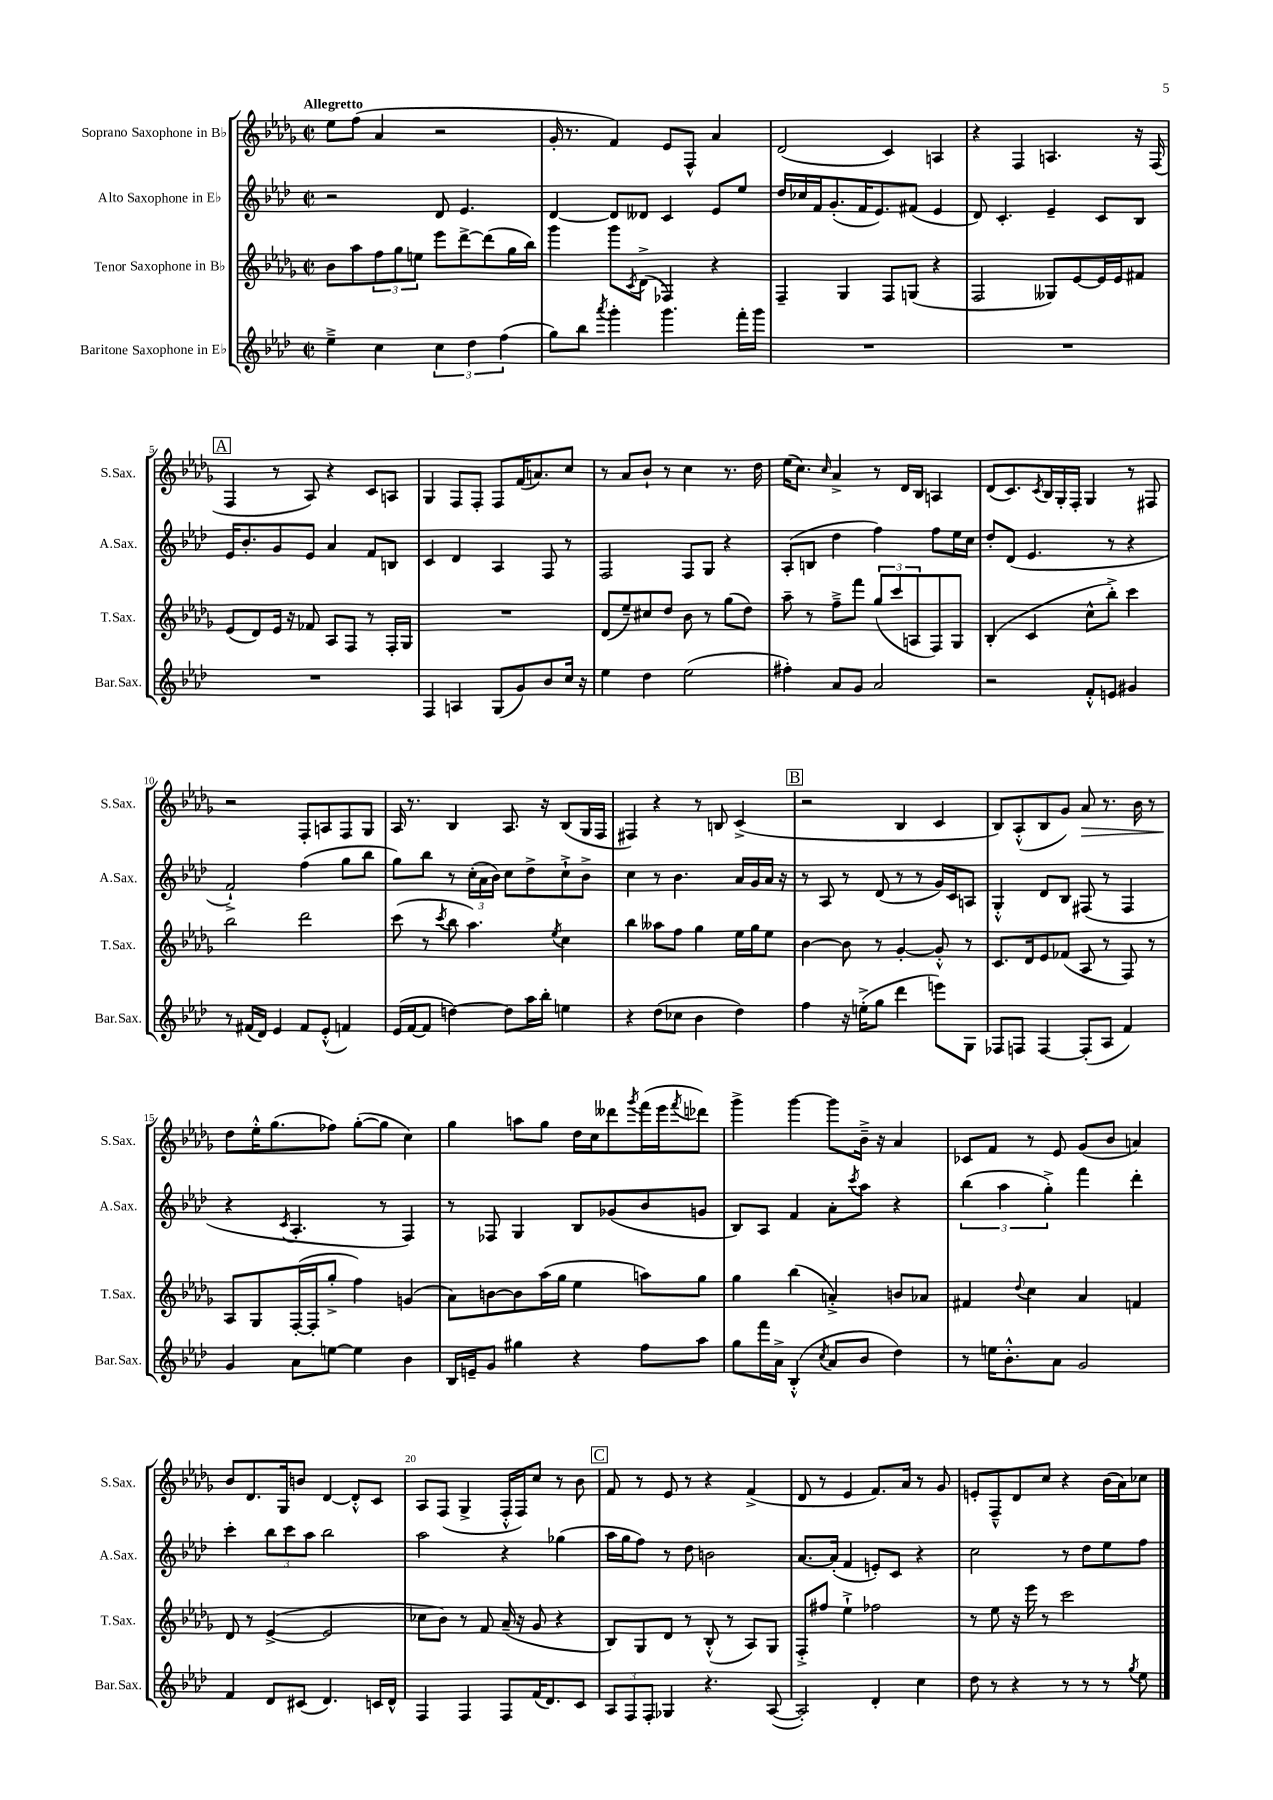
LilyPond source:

<<
\new StaffGroup <<
\new Staff = "s0" \with { instrumentName = "Soprano Saxophone in Bb" shortInstrumentName = "S.Sax." } {
    \clef treble \key des \major \defaultTimeSignature \time 2/2 \tempo "Allegretto"
    ees''8 f''8( aes'4 r2 |
    ges'16-. r8. f'4) ees'8 f8-^ aes'4 |
    des'2( c'4) a4 |
    r4 f4 a4. r16 f16( |
    \mark \markup { \box "A" } f4 r8 aes8) r4 c'8 a8 |
    ges4 f8 f8-. f8 f'16( a'8.) c''8 |
    r8 aes'8 bes'8-! r8 c''4 r8. des''16 |
    ees''16( c''8.) \grace { c''16 } aes'4-> r8 des'16 bes16 a4 |
    des'8( c'8.) \acciaccatura { c'8 } bes16 ges16-. f16-. ges4 r8 fis8 |
    r2 f8-. a8 f8 ges8 |
    aes16 r8. bes4 aes8. r16 bes8( ges16 f16 |
    fis4) r4 r8 b8 c'4->( |
    \mark \markup { \box "B" } r2 bes4 c'4 |
    bes8) aes8-.-^( bes8 ges'8) aes'8\> r8. bes'16 r8 |
    des''8\! ees''16-.-^ ges''8.( fes''8) ges''8~-.( ges''8 c''4) |
    ges''4 a''8 ges''8 des''16 c''16 deses'''8 \acciaccatura { ges'''8 } f'''16( ees'''16 \acciaccatura { f'''8 } des'''8) |
    ges'''4-> ges'''4~ ges'''8 bes'16---> r16 aes'4 |
    ces'8 f'8 r8 ees'8 ges'8( bes'8 a'4) |
    bes'8 des'8. ges16 b'8 des'4~ des'8-.-^ c'8 |
    aes8 f8( ges4-> f16-.-^ f16) c''8 r8 bes'8 |
    \mark \markup { \box "C" } f'8 r8 ees'8 r8 r4 f'4->( |
    des'8 r8 ees'4 f'8.) aes'16 r8 ges'8 |
    e'8-. f8---^ des'8 c''8 r4 bes'16( aes'16) ces''8 \bar "|." |
}
\new Staff = "s1" \with { instrumentName = "Alto Saxophone in Eb" shortInstrumentName = "A.Sax." } {
    \clef treble \key aes \major \defaultTimeSignature \time 2/2
    r2 des'8 ees'4. |
    des'4~ des'8 deses'8 c'4 ees'8 ees''8 |
    des''16 ces''16 f'16 g'8.-.( f'16 ees'8.) fis'8( ees'4 |
    des'8) c'4.-. ees'4-- c'8 bes8 |
    \mark \markup { \box "A" } ees'16 bes'8.-. g'8 ees'8 aes'4 f'8 b8 |
    c'4 des'4 aes4 f8 r8 |
    f2 f8 g8 r4 |
    aes8-.( b8 des''4 f''4) f''8 ees''16 c''16 |
    des''8-. des'8( ees'4. r8 r4 |
    f'2-!->) f''4( g''8 bes''8 |
    g''8) bes''8 r8 \tuplet 3/2 { c''16-.( aes'16 bes'16) } c''8 des''8-> c''8-!-> bes'8-> |
    c''4 r8 bes'4. aes'16 g'16 aes'16 r16 |
    \mark \markup { \box "B" } r8 aes8 r8 des'8( r8 r8 g'16) c'16 a8 |
    g4-.-^ des'8 bes8 fis8( r8 fis4 |
    r4 \acciaccatura { c'8 } aes4.-. r8 f4) |
    r8 fes8 g4 bes8 ges'8( bes'8 g'8 |
    bes8) aes8 f'4 aes'8-. \acciaccatura { c'''8 } aes''8 r4 |
    \tuplet 3/2 { bes''4( aes''4 g''4-.->) } f'''4 des'''4-. |
    c'''4-. \tuplet 3/2 { bes''8 c'''8 aes''8 } bes''2 |
    aes''2 r4 ges''4( |
    \mark \markup { \box "C" } aes''16 g''16 f''8) r8 des''8 b'2 |
    aes'8.~ aes'16-.( f'4 e'8-.) c'8 r4 |
    c''2 r8 des''8 ees''8 f''8 \bar "|." |
}
\new Staff = "s2" \with { instrumentName = "Tenor Saxophone in Bb" shortInstrumentName = "T.Sax." } {
    \clef treble \key des \major \defaultTimeSignature \time 2/2
    bes'8 aes''8 \tuplet 3/2 { f''8 ges''8 e''8 } ees'''8 des'''8~-> des'''8( ges''16 bes''16) |
    ges'''4 ges'''8 \acciaccatura { c'8 } des'8->( fes4) r4 |
    f4-- ges4 f8 g8( r4 |
    f2 geses8) ees'8~ ees'16 ees'16 fis'8 |
    \mark \markup { \box "A" } ees'8( des'8) ees'16 r16 fes'8 aes8 f8 r8 f16-. ges16 |
    R1 |
    des'8( ees''8--) cis''8 des''8 bes'8 r8 ges''8( des''8) |
    aes''8-- r8 f''8---> f'''8 \tuplet 3/2 { ges''8( c'''8 a8 } f8) ges8 |
    bes4-.( c'4 c''8-^ bes''8-.->) c'''4 |
    bes''2 des'''2 |
    c'''8( r8 \acciaccatura { c'''8 } bes''8 aes''4.) \acciaccatura { ees''8 } c''4 |
    bes''4 aeses''8 f''8 ges''4 ees''16 ges''16 ees''8 |
    \mark \markup { \box "B" } bes'4~ bes'8 r8 ges'4~-. ges'8-.-^ r8 |
    c'8. des'16 ees'8 fes'8( aes8 r8 f8) r8 |
    aes8 ges8 f16~-.( f16-. ges''8-.-> f''4) g'4( |
    aes'8) b'8~ b'8 aes''16( ges''16 ees''4 a''8) ges''8 |
    ges''4 bes''4( a'4-.->) b'8 aes'8 |
    fis'4 \appoggiatura { des''8 } c''4 aes'4 f'4 |
    des'8 r8 ees'4~->( ees'2 |
    ces''8 bes'8) r8 f'8 aes'16--( r16 ges'8 r4 |
    \mark \markup { \box "C" } bes8) ges8 des'8 r8 bes8-.-^( r8 aes8) ges8 |
    f8-.-> fis''8 ees''4-!-> fes''2 |
    r8 ees''8 r16 ees'''16 r8 c'''2 \bar "|." |
}
\new Staff = "s3" \with { instrumentName = "Baritone Saxophone in Eb" shortInstrumentName = "Bar.Sax." } {
    \clef treble \key aes \major \defaultTimeSignature \time 2/2
    ees''4---> c''4 \tuplet 3/2 { c''4 des''4 f''4( } |
    g''8) bes''8 \acciaccatura { aes'''8 } g'''4-. g'''4. f'''16-. g'''16 |
    R1 |
    R1 |
    \mark \markup { \box "A" } R1 |
    f4 a4 g8( g'8) bes'8 c''16 r16 |
    ees''4 des''4 ees''2( |
    fis''4-.) aes'8 g'8 aes'2 |
    r2 f'8-.-^ e'8 gis'4 |
    r8 fis'16( des'16) ees'4 fis'8 ees'8-.-^( f'4) |
    ees'16( f'16~ f'8 d''4~) d''8 aes''16 bes''16-. e''4 |
    r4 des''8( ces''8 bes'4 des''4) |
    \mark \markup { \box "B" } f''4 r16 e''16-.->( g''8 des'''4 e'''8) g8 |
    fes8 f8 f4~ f8-.( aes8 f'4) |
    g'4 aes'8 e''8~ e''4 bes'4 |
    bes16 e'16-- g'8 gis''4 r4 f''8 aes''8 |
    g''8 f'''16 aes'16-> bes4-.-^( \acciaccatura { c''8 } aes'8 bes'8 des''4) |
    r8 e''16 bes'8.-.-^ aes'8 g'2 |
    f'4 des'8 cis'8( des'4.) c'16 des'16-^ |
    f4 f4 f8 f'16( des'8.) c'8 |
    \mark \markup { \box "C" } \tuplet 3/2 { aes8 f8 f8-. } ges4 r4. aes8~( |
    aes2-.) des'4-. c''4 |
    des''8 r8 r4 r8 r8 r8 \acciaccatura { g''8 } ees''8 \bar "|." |
}
>>
>>
\layout { \context { \Score \override BarNumber.break-visibility = ##(#f #t #t) barNumberVisibility = #(every-nth-bar-number-visible 5) } }
